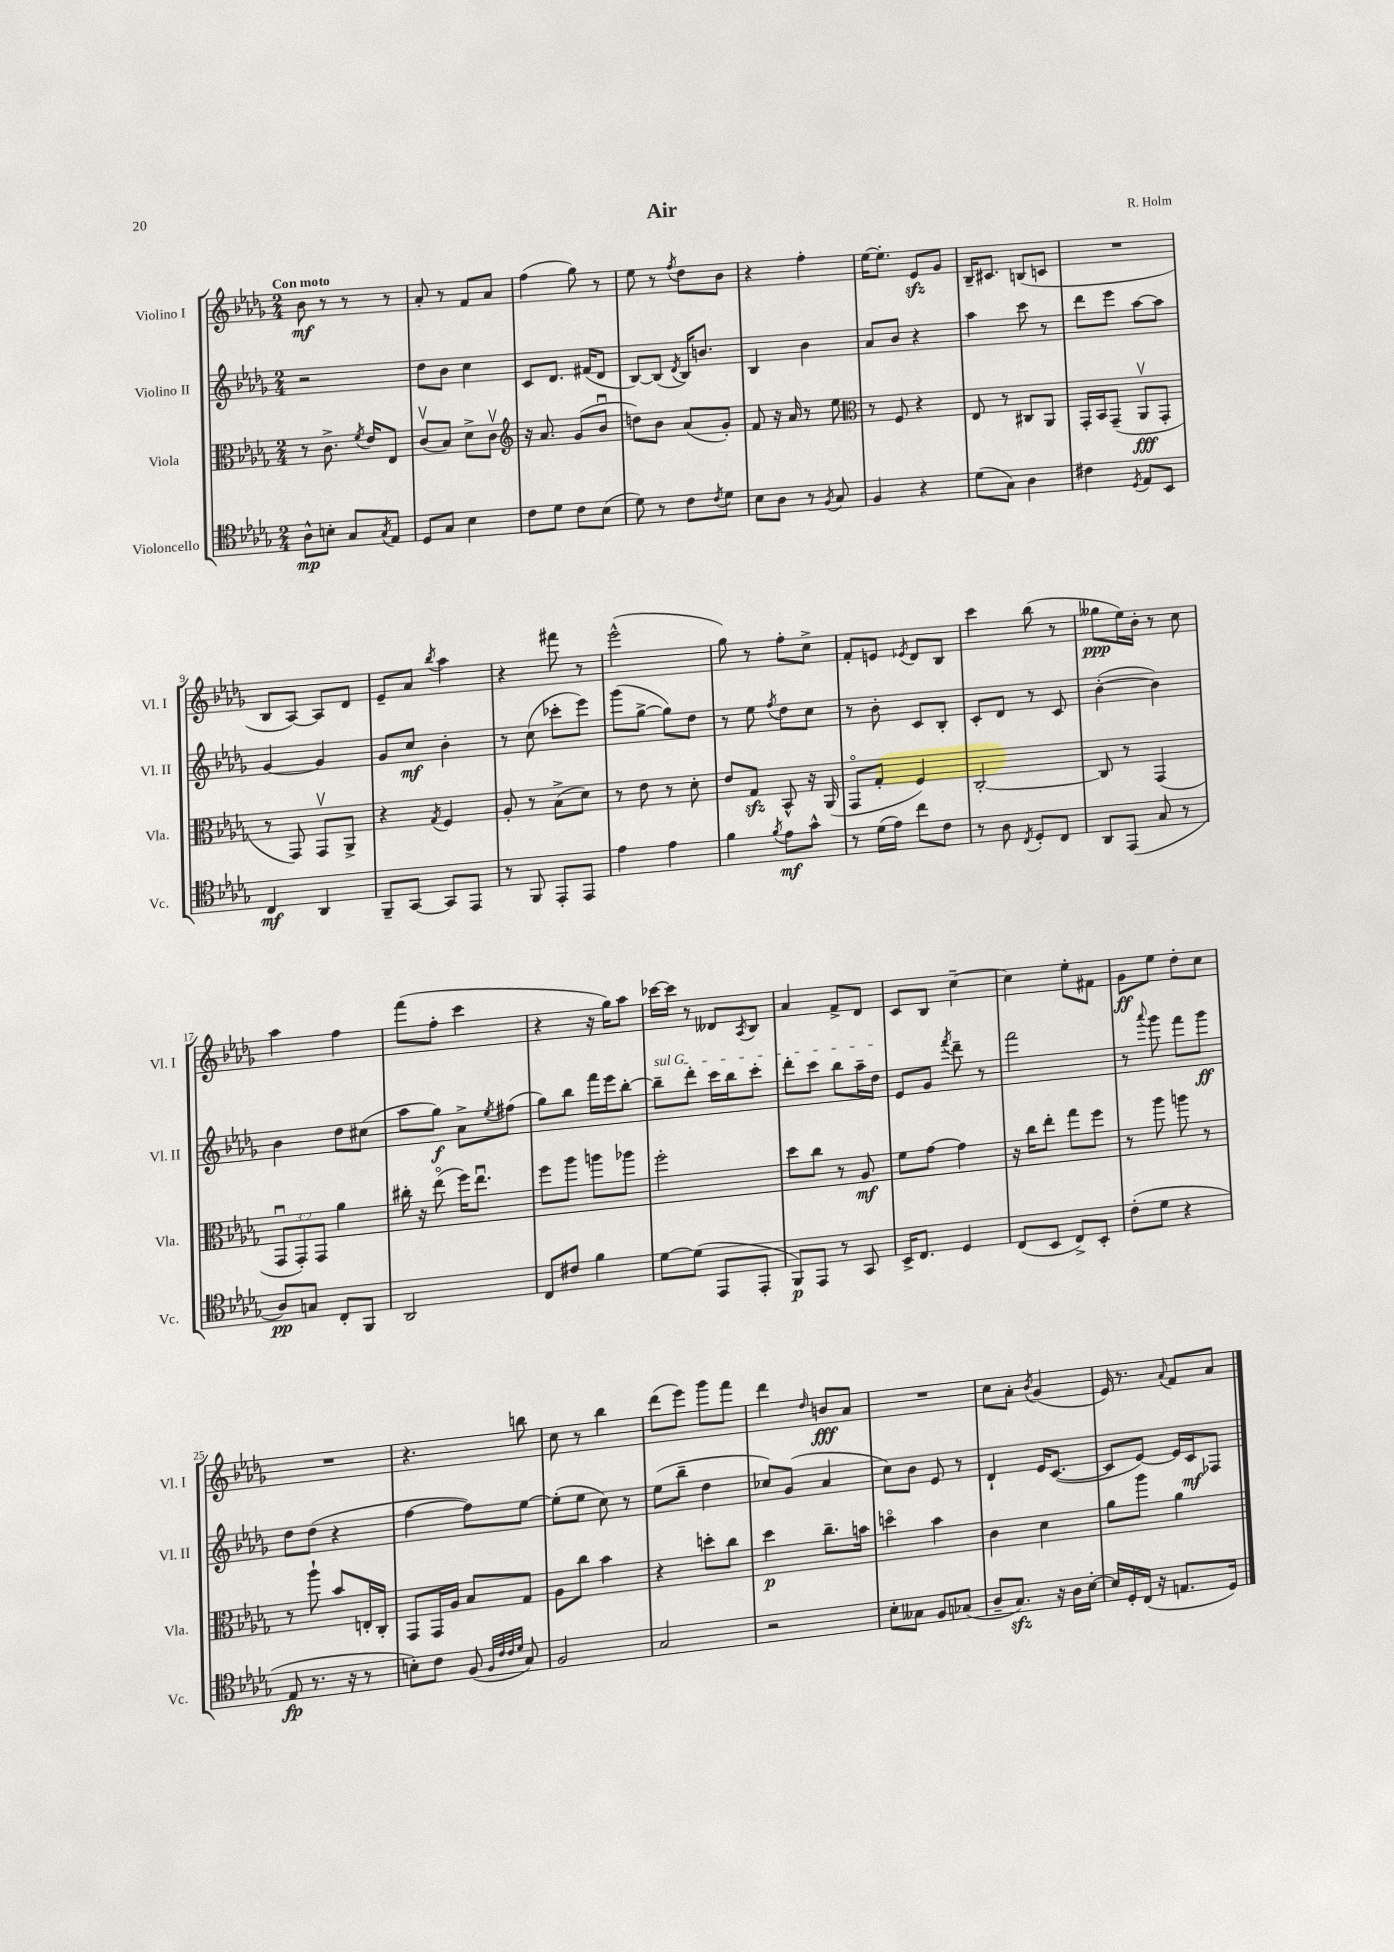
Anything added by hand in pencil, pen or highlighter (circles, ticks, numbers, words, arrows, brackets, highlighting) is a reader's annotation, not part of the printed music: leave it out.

**kern	**kern	**kern	**kern
*staff4	*staff3	*staff2	*staff1
*clefC4	*clefC3	*clefG2	*clefG2
*k[b-e-a-d-g-]	*k[b-e-a-d-g-]	*k[b-e-a-d-g-]	*k[b-e-a-d-g-]
*M2/4	*M2/4	*M2/4	*M2/4
8A-^^	8r	2r	8b-
8B'	8.c^	.	8r
8G-	.	.	8r
.	8qf	.	.
.	16e-	.	.
8qG-	.	.	.
8E-	8E-	.	8r
=	=	=	=
8D-	(8cv	8dd-	8a-'
8G-	8B-)	8b-	8r
4B-	8d-^	4cc	8f
.	8cv	.	8a-
=	=	=	=
*	*clefG2	*	*
8c	16r	8c	(4ff
.	8.a-	.	.
8d-	.	8.d-	.
8c	(8g-	.	8gg-)
.	.	(16f#	.
(8B-	8b-u	8d-	8r
=	=	=	=
8d-)	8dd)	[8B-)	8ee-
8r	8b-	(8B-]	8r
.	.	8qd-	8qff
8c	(8a-	16B-)	8dd-
.	.	8.b	.
8qc	.	.	.
8d-	8g-')	.	8b-
=	=	=	=
8B-	8f	4B-	4r
8A-	16r	.	.
.	16a-	.	.
8r	8r	4b-	4ff'
8qF	.	.	.
8G-	8ee-	.	.
=	=	=	=
*	*clefC3	*	*
4F	8r	8a-	[16ee-
.	.	.	8.ee-']
.	8F	8b-	.
4r	4r	4r	8e-
.	.	.	8g-
=	=	=	=
(8d-	8E-	4aa-	16B-~
.	.	.	8.c#
8G-)	8r	.	.
4A-	8C#	8ccc	(8B
.	8AA-	8r	8c
=	=	=	=
4c#	16GG-'	8ddd-	2r
.	16BB-	.	.
.	(8GG-~	8eee-	.
8qD-	.	.	.
8E-	8AA-v	[8aa-	.
8BB-	8GG-'	8aa-]	.
=	=	=	=
4C	8r	[4g-	8B-
.	8GG-)	.	[8A-)
4AA-	8GG-v	4g-]	8A-]
.	8AA-^	.	8d-
=	=	=	=
8FF~	4r	8g-	8e-~
[8GG-	.	8cc	8a-
.	8qG-	.	8qbb-
8GG-]	4F	4b-'	4aa-
8EE-	.	.	.
=	=	=	=
8r	8A-'	8r	4r
8FF	8r	(8cc	.
8EE-'	(8B-^	8ccc-'	8fff#
8EE-	8d-)	8eee-)	8r
=	=	=	=
4e-	8r	(8ggg-	(2eee-^^
.	8e-	[8gg-^	.
4e-	8r	8gg-])	.
.	8d-'	8dd-	.
=	=	=	=
4f	8e-	8r	8gg-)
.	8G-	8ee-	8r
8qf	.	8qff	.
8e-	8BB-^^	8dd-	8ff'
8g-^^	16r	8cc	8cc^
.	(16AA-	.	.
=	=	=	=
8r	8GG-o	8r	8f'
(16d-	8G-'	8b-'	8e
16e-)	.	.	.
.	.	.	8qe-
8cc	4F)	8c	8d-
8c	.	8B-'	8B-
=	=	=	=
8r	[2C'	8c'	4ccc
8A-	.	8d-	.
8qC	.	.	.
8D-'	.	8r	(8bb-
8C	.	8c	8r
=	=	=	=
8AA-	8C]	([4b-'	8gg--
(8EE-	8r	.	16ee-)
.	.	.	16b-'
8G-	(4GG-	4b-])	8r
8r	.	.	8cc
=	=	=	=
8A-)	12GG-u	4b-	4aa-
.	12GG-')	.	.
8G	.	.	.
.	12GG-	.	.
8C'	4a-	8dd-	4ff
8FF	.	(8cc#	.
=	=	=	=
2AA-	16cc#'	8aa-	(8fff
.	16r	.	.
.	(8ee-o	8gg-)	8ff'
.	16ff)	8a-^	4ccc
.	8.ee-u	.	.
.	.	8qee-	.
.	.	(8ff#	.
=	=	=	=
8C	8ff	8gg-)	4r
8c#	8aa-	8bb-	.
4f	8aa	16fff	16r
.	.	16eee-	16gg-)
.	8aa-	[8bb-'	8aa-
=	=	=	=
[8d-	2ff'	8bb-~]	[16ccc-
.	.	.	16ccc-]
(8d-]	.	8ddd-'	8r
8EE-	.	16ccc	8d--
.	.	16bb-	.
.	.	.	8qA-
8EE-'	.	8ccc'	8B-
=	=	=	=
8FF)	8dd-	8ddd-'	4a-
8EE-	8cc	8ccc	.
8r	8r	8bb-	8f^
8GG-	8A-	16aa-~	8d-
.	.	16dd-	.
=	=	=	=
16BB-^	8f	8e-	8c
8.C	.	.	.
.	[8g-	8g-	8B-
.	.	8qfff	.
4D-	4g-]	8ddd-~	[4cc~
.	.	8r	.
=	=	=	=
(8C	16r	2fff	4cc]
.	16cc	.	.
8BB-	8ee-'	.	.
8C^)	8gg-	.	8ee-'
8BB-'	8ff	.	8f#
=	=	=	=
(8c'	8r	8r	8g-
.	.	8qqaaa-	.
8d-	8aa-	8ggg-	8ee-
4r	8aa	8fff	8dd-'
.	8r	8ggg-	8cc
=	=	=	=
8E-	8r	8dd-	2r
8.r	8aa-`	(8dd-	.
.	8b-	4r	.
16r	.	.	.
8r	16E'	.	.
.	16C'	.	.
=	=	=	=
8B')	8GG-	[4ff	4.r
8c	16GG-	.	.
.	16A-	.	.
(8F	8B-	8ff])	.
32qqF	.	.	.
32qqc	.	.	.
32qqc	.	.	.
32qqd-	.	.	.
8G-)	8G-	[8ee-	8bb
=	=	=	=
2F	8A-	(8ee-']	8cc
.	8cc	8ee-	8r
.	4b-	8cc)	4bb-
.	.	8r	.
=	=	=	=
2G-	4r	(8ee-	(8ddd-
.	.	8bb-~	8eee-)
.	8dd'	4dd-	8ggg-
.	8cc	.	8fff
=	=	=	=
2r	4dd-	8cc-)	4ddd-
.	.	(8g-	.
.	.	.	16qqdd-
.	8.cc~	4a-	8b
.	.	.	8a-
.	16b	.	.
=	=	=	=
8B-'	4ddo	8cc)	2r
8G--	.	8b-	.
8F	4b-	8e-	.
(8G-	.	8r	.
=	=	=	=
8A-~	4c	4d-`	8cc
8.G-)	.	.	8a-'
.	.	.	8qb-
.	4d-	16e-	(4g-
16r	.	([8.c	.
16A-	.	.	.
[16B-'	.	.	.
=	=	=	=
16B-]	8a-	8c]	16e-)
16D-'	.	.	8.r
(16C	8aa-	[8e-)	.
16r	.	.	.
.	.	.	8qqa-
8.E	4a-	16e-]	8f
.	.	16c	.
.	.	8F-	8a-
16D-)	.	.	.
==	==	==	==
*-	*-	*-	*-
